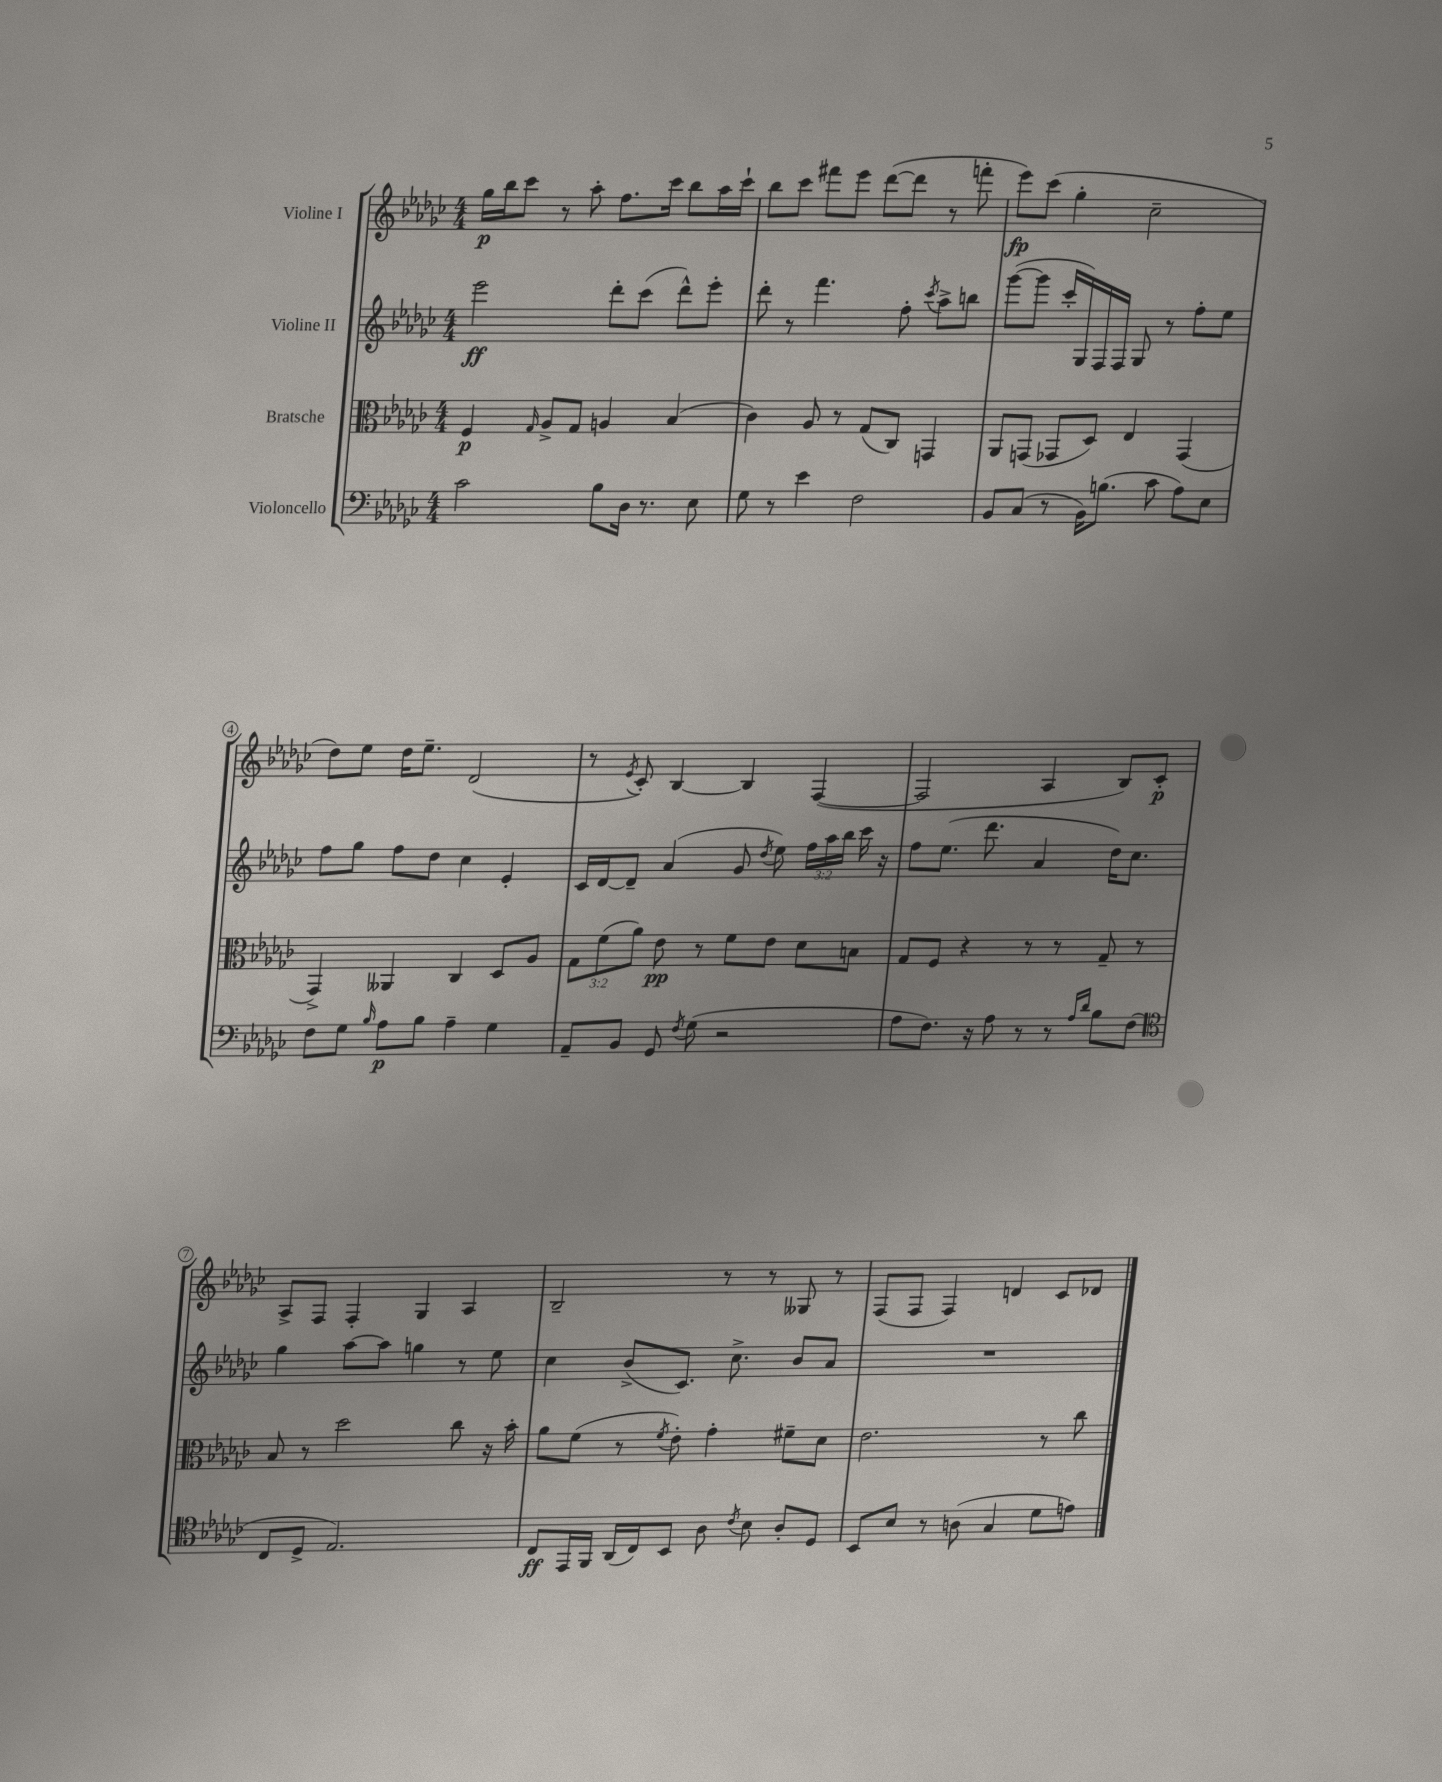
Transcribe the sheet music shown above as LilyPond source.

<<
\new StaffGroup <<
\new Staff = "s0" \with { instrumentName = "Violine I" } {
    \clef treble \key ges \major \numericTimeSignature \time 4/4
    \autoBeamOff ges''16[\p bes''16 ces'''8] r8 aes''8-. f''8.[ ces'''16] bes''8[ aes''16 ces'''16]-! |
    bes''8[ ces'''8] fis'''8[ ees'''8] des'''8[~( des'''8] r8 f'''8-. |
    ees'''8[\fp) ces'''8]( ges''4-. ces''2-- |
    des''8[) ees''8] des''16[ ees''8.]-- des'2( |
    r8 \acciaccatura { ees'8 } ces'8-.) bes4~ bes4 f4~( |
    f2 aes4 bes8[) ces'8]-.\p |
    aes8[-> f8] f4-. ges4 aes4 |
    bes2-- r8 r8 geses8 r8 |
    f8[( f8] f4) d'4 ces'8[ des'8] \bar "|." |
}
\new Staff = "s1" \with { instrumentName = "Violine II" } {
    \clef treble \key ges \major \numericTimeSignature \time 4/4 \override Staff.TupletNumber.text = #tuplet-number::calc-fraction-text
    \autoBeamOff ees'''2\ff des'''8[-. ces'''8]( des'''8[-^) ees'''8]-. |
    des'''8-. r8 f'''4. f''8-. \acciaccatura { ces'''8 } aes''8[-> b''8] |
    ges'''8[~( ges'''8] ces'''16[-. ges16) f16 f16] ges8 r8 f''8[-. ees''8] |
    f''8[ ges''8] f''8[ des''8] ces''4 ees'4-. |
    ces'16[ des'16~ des'8]-- aes'4( ges'8 \acciaccatura { des''8 } ees''8) \tuplet 3/2 { f''16[ aes''16 bes''16] } ces'''16 r16 |
    f''8[ ees''8.]( des'''8. aes'4 des''16[) ces''8.] |
    ges''4 aes''8[~ aes''8] g''4 r8 ees''8 |
    ces''4 bes'8[->( ces'8.]) ces''8.-> bes'8[ aes'8] |
    R1 \bar "|." |
}
\new Staff = "s2" \with { instrumentName = "Bratsche" } {
    \clef alto \key ges \major \numericTimeSignature \time 4/4 \override Staff.TupletNumber.text = #tuplet-number::calc-fraction-text
    \autoBeamOff f4\p \grace { ges16 } aes8[-> ges8] a4 bes4( |
    ces'4) aes8 r8 ges8[( ces8]) g,4 |
    aes,8[ g,8]( ges,8[ des8]) ees4 ges,4( |
    ges,4->) aeses,4 ces4 des8[ aes8] |
    \tuplet 3/2 { ges8[ f'8( aes'8]) } ees'8\pp r8 f'8[ ees'8] des'8[ b8] |
    ges8[ f8] r4 r8 r8 ges8-- r8 |
    bes8 r8 des''2 ces''8 r16 bes'16-. |
    aes'8[ f'8]( r8 \acciaccatura { f'8 } ees'8-.) ges'4-. fis'8[-- des'8] |
    ees'2. r8 ces''8 \bar "|." |
}
\new Staff = "s3" \with { instrumentName = "Violoncello" } {
    \clef bass \key ges \major \numericTimeSignature \time 4/4
    \autoBeamOff ces'2 bes8[ des16] r8. ees8 |
    ges8 r8 ees'4 f2 |
    bes,8[ ces8]( r8 bes,16[) b8.]( ces'8 aes8[) ees8] |
    f8[ ges8] \grace { bes16 } aes8[\p bes8] aes4-- ges4 |
    aes,8[-- bes,8] ges,8 \acciaccatura { f8 } ges8( r2 |
    aes8[ f8.]) r16 aes8 r8 r8 \grace { aes16[ des'16] } bes8[ f8]( |
    \clef tenor ces8[ des8]-> ees2.) |
    ces8[\ff ees,16 f,16] aes,16[( ces16) bes,8] aes8 \acciaccatura { ces'8 } bes8 aes8[-. des8] |
    bes,8[ bes8] r8 a8( ges4 des'8[ e'8]) \bar "|." |
}
>>
>>
\layout { \context { \Score \override BarNumber.stencil = #(make-stencil-circler 0.1 0.3 ly:text-interface::print) } }
